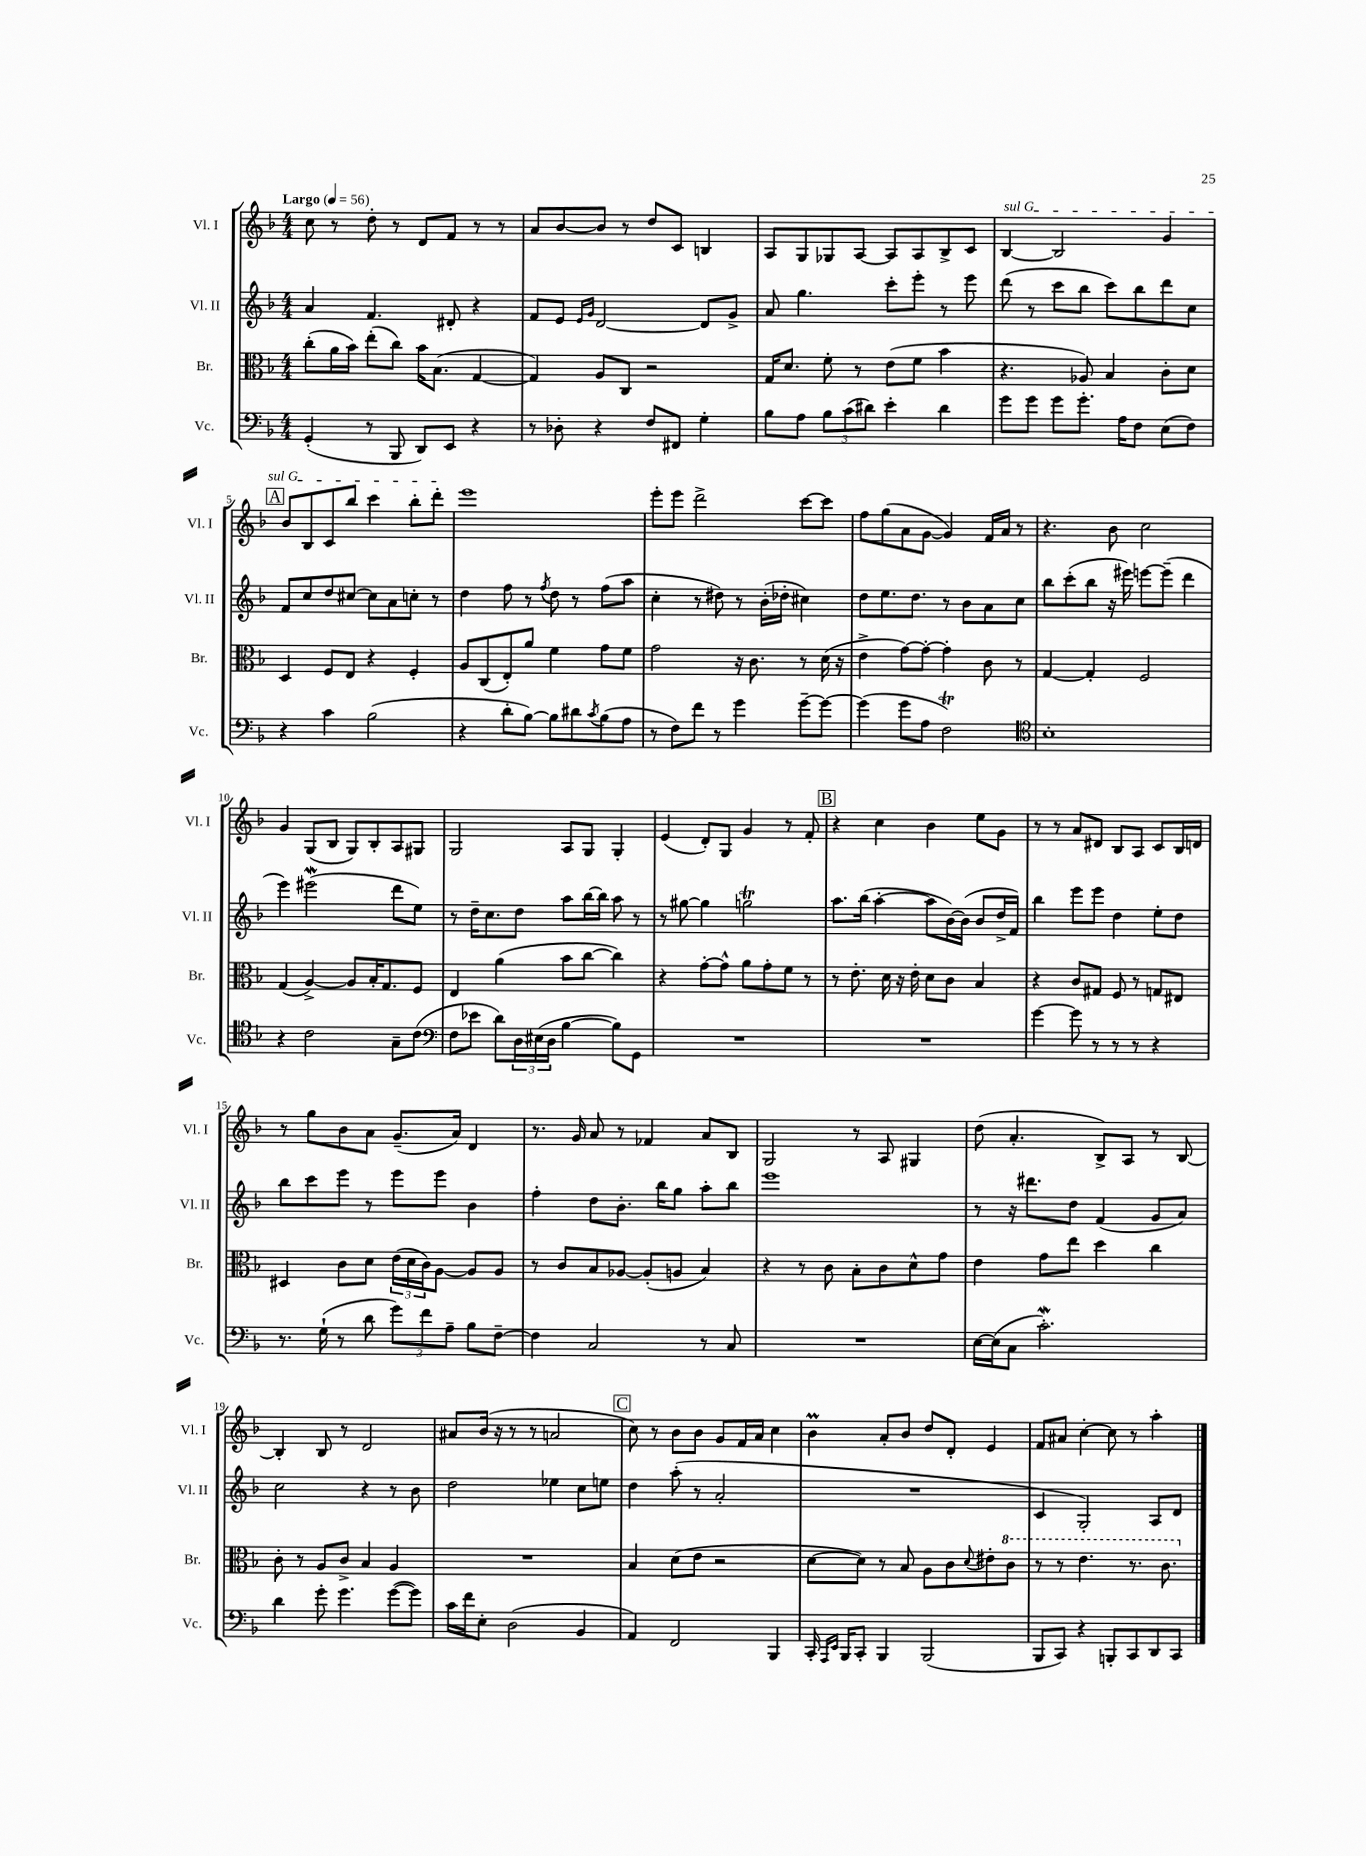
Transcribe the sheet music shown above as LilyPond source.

<<
\new StaffGroup <<
\new Staff = "s0" \with { instrumentName = "Vl. I" shortInstrumentName = "Vl. I" } {
    \clef treble \key f \major \numericTimeSignature \time 4/4 \tempo "Largo" 4 = 56
    c''8 r8 d''8-. r8 d'8 f'8 r8 r8 |
    a'8 bes'8~ bes'8 r8 d''8 c'8 b4 |
    a8 g8 ges8 a8~ a8 a8 bes8-> c'8 |
    \once \override TextSpanner.bound-details.left.text = \markup { \italic "sul G" } bes4~\startTextSpan bes2 g'4 |
    \mark \markup { \box "A" } bes'8 bes8 c'8 bes''8 c'''4 bes''8-. d'''8-.\stopTextSpan |
    e'''1 |
    e'''8-. e'''8 d'''2-> c'''8~ c'''8 |
    f''8 g''8( a'8 g'8~ g'4) f'16 a'16 r8 |
    r4. bes'8 c''2 |
    g'4 g8( bes8 g8) bes8-. a8 gis8 |
    g2 a8 g8 g4-. |
    e'4( d'8-.) g8 g'4 r8 f'8-. |
    \mark \markup { \box "B" } r4 c''4 bes'4 e''8 g'8 |
    r8 r8 a'8 dis'8 bes8 a8 c'8 bes16 d'16 |
    r8 g''8 bes'8 a'8 g'8.--( a'16) d'4 |
    r8. g'16 a'8 r8 fes'4 a'8 bes8 |
    g2 r8 a8 gis4 |
    d''8( a'4.-. bes8->) a8 r8 bes8~ |
    bes4-. bes8 r8 d'2 |
    ais'8 bes'16( r16 r8 r8 a'2 |
    \mark \markup { \box "C" } c''8) r8 bes'8 bes'8 g'8 f'16 a'16 c''4 |
    bes'4\prall a'8-. bes'8 d''8 d'8-. e'4 |
    f'8 ais'8 c''4~-. c''8 r8 a''4-. \bar "|." |
}
\new Staff = "s1" \with { instrumentName = "Vl. II" shortInstrumentName = "Vl. II" } {
    \clef treble \key f \major \numericTimeSignature \time 4/4
    a'4 f'4. dis'8-. r4 |
    f'8 e'8 \grace { e'16 g'16 } d'2~ d'8 g'8-> |
    a'8 g''4. c'''8-. e'''8-. r8 e'''8 |
    d'''8( r8 c'''8 bes''8 c'''8) bes''8 d'''8 c''8 |
    \mark \markup { \box "A" } f'8 c''8 d''8 cis''8~ cis''8 a'8 c''8-. r8 |
    d''4 f''8 r8 \acciaccatura { f''8 } d''8 r8 f''8( a''8 |
    c''4-. r8 dis''8) r8 bes'16-.( des''16-. cis''4) |
    d''8 e''8. d''8. r8 bes'8 a'8 c''8 |
    bes''8 c'''8-.( bes''8 r16 eis'''16) e'''8~ e'''8--( d'''4 |
    e'''4) eis'''2\mordent( d'''8 e''8) |
    r8 d''16-- c''8. d''8 a''8 bes''16~ bes''16 a''8 r8 |
    r8 gis''8~ gis''4 g''2\trill |
    \mark \markup { \box "B" } a''8. bes''16( a''4~-. a''8 bes'16~) bes'16( bes'8 d''16-> f'16) |
    bes''4 e'''8 e'''8 d''4 e''8-. d''8 |
    bes''8 c'''8 e'''8 r8 e'''8 e'''8 bes'4 |
    f''4-. d''8 bes'8.-. bes''16 g''8 a''8-. bes''8 |
    e'''1 |
    r8 r16 dis'''8. d''8 f'4( g'8 a'8) |
    c''2 r4 r8 bes'8 |
    d''2 ees''4 c''8 e''8 |
    \mark \markup { \box "C" } d''4 a''8-.( r8 a'2-. |
    R1 |
    c'4 g2-.) a8 d'8 \bar "|." |
}
\new Staff = "s2" \with { instrumentName = "Br." shortInstrumentName = "Br." } {
    \clef alto \key f \major \numericTimeSignature \time 4/4
    c''8-.( a'16 bes'16) e''8-.( c''8) bes'16 bes8.( g4~ |
    g4) a8 c8 r2 |
    g16 d'8. f'8-. r8 e'8( f'8 bes'4 |
    r4. aes8) bes4 c'8-. d'8 |
    \mark \markup { \box "A" } d4 f8 e8 r4 f4-. |
    a8 c8( e8-.) a'8 f'4 g'8 f'8 |
    g'2 r16 c'8. r8 d'16( r16 |
    e'4-> g'8~) g'8~-. g'4-. c'8 r8 |
    g4~ g4-. f2 |
    g4( a4~->) a8 bes16-. g8. f8 |
    e4 a'4( bes'8 c''8~ c''4) |
    r4 g'8~-. g'8-^ a'8 g'8-. f'8 r8 |
    \mark \markup { \box "B" } r8 e'8.-. d'16 r16 e'16-. d'8 c'8 bes4 |
    r4 c'8 gis8 f8 r8 g8 eis8 |
    dis4 c'8 d'8 \tuplet 3/2 { e'16( d'16 c'16) } a8~ a8 a8 |
    r8 c'8 bes8 aes8~ aes8-.( a8 bes4) |
    r4 r8 c'8 bes8-. c'8 d'8-^ g'8 |
    e'4 g'8 e''8 d''4 c''4 |
    c'8-. r8 a8 c'8-> bes4 a4 |
    R1 |
    \mark \markup { \box "C" } bes4 d'8( e'8 r2 |
    d'8~ d'8) r8 bes8 a8 c'8 \appoggiatura { d'8 } eis'8-. \ottava #1 c''8 |
    r8 r8 e''4. r8. c''8. \ottava #0 \bar "|." |
}
\new Staff = "s3" \with { instrumentName = "Vc." shortInstrumentName = "Vc." } {
    \clef bass \key f \major \numericTimeSignature \time 4/4
    g,4-.( r8 bes,,8 d,8) e,8 r4 |
    r8 des8-. r4 f8 fis,8 g4-. |
    bes8 a8 \tuplet 3/2 { bes8 c'8( dis'8) } e'4-. dis'4 |
    g'8 g'8 g'8 g'8.-. a16 f8 e8( f8) |
    \mark \markup { \box "A" } r4 c'4 bes2( |
    r4 d'8-. bes8~) bes8 dis'8 \acciaccatura { c'8 } bes8( a8 |
    r8 f8) f'8 r8 g'4 g'8~-- g'8~ |
    g'4( g'8 a8 f2\trill) |
    \clef tenor bes1-. |
    r4 c'2 g8-- c'8( |
    \clef bass f8 ees'8 d'8) \tuplet 3/2 { d16 eis16( d16 } bes4~ bes8) g,8 |
    R1 |
    \mark \markup { \box "B" } R1 |
    g'4~ g'8 r8 r8 r8 r4 |
    r8. g16-!( r8 d'8 \tuplet 3/2 { g'8) f'8 a8-- } bes8 f8~-- |
    f4 c2 r8 c8 |
    R1 |
    e16~ e16( c8 c'2.-.\mordent) |
    d'4 g'8-. g'4. g'8~( g'8) |
    c'16 f'16 e8-. d2( bes,4 |
    \mark \markup { \box "C" } a,4) f,2 bes,,4 |
    c,16-. \grace { a,,16 e,16 } bes,,16 c,8-. bes,,4 bes,,2( |
    bes,,8 c,8) r4 b,,8-. c,8 d,8 c,8 \bar "|." |
}
>>
>>
